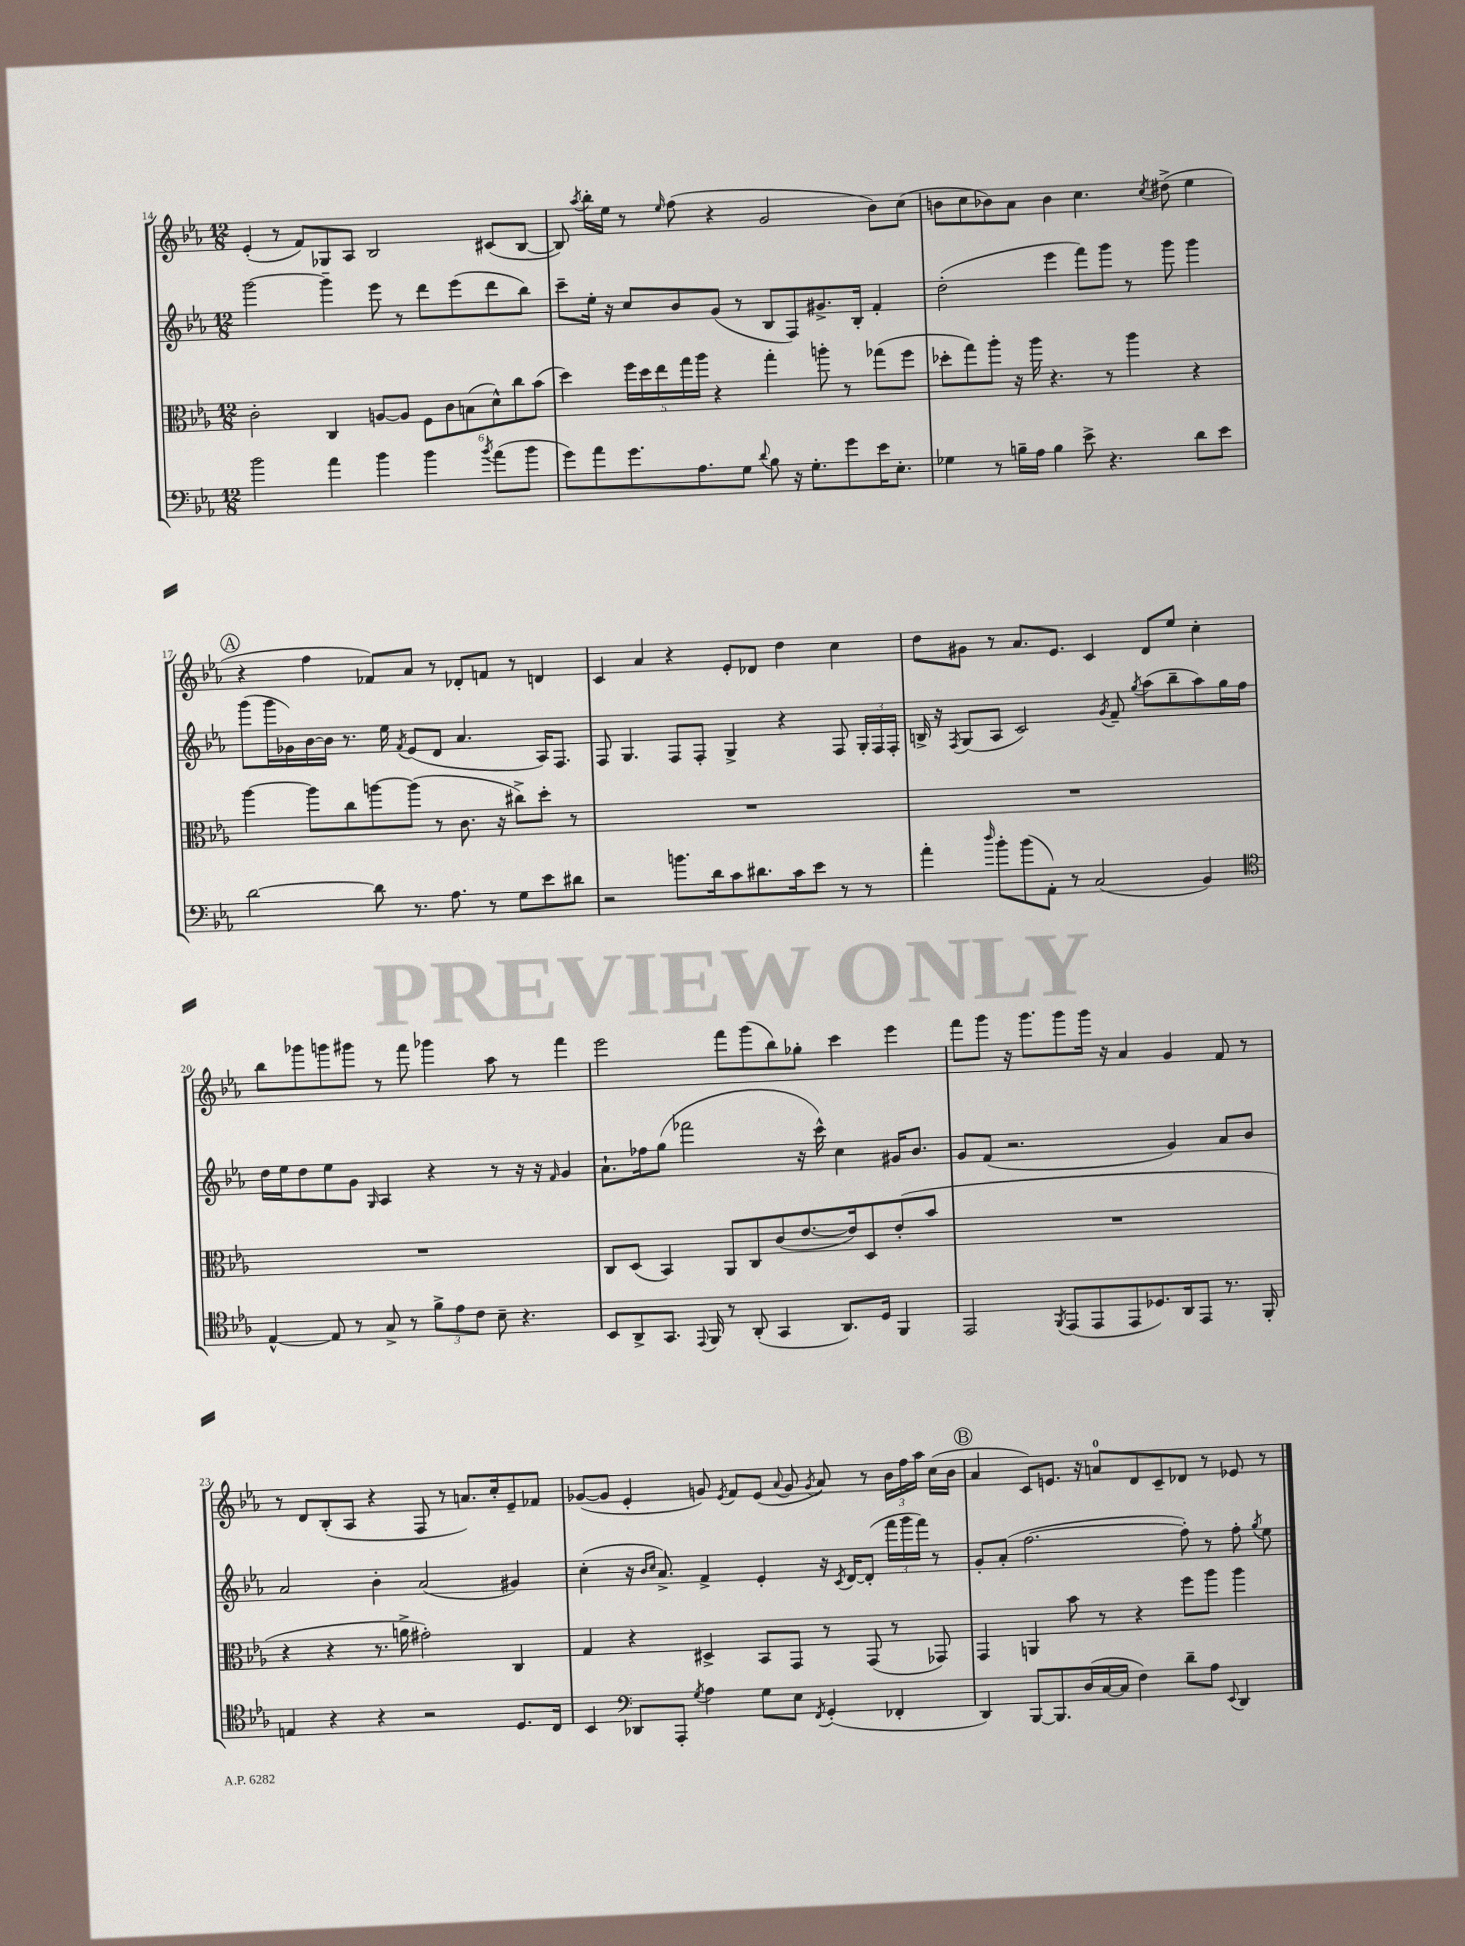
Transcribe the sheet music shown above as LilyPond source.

<<
\new StaffGroup <<
\new Staff = "s0" {
    \clef treble \key ees \major \numericTimeSignature \time 12/8
    \autoBeamOff ees'4-.( r8 f'8[) ges8 aes8] bes2 cis'8[( bes8]~ |
    bes8) \acciaccatura { aes''8 } bes''16[-. ees''16] r8 \grace { ees''16 } f''8( r4 g'2 bes'8[) c''8]( |
    b'8[ c''8 bes'8) aes'8] bes'4 c''4. \acciaccatura { c''8 } dis''8->( ees''4 |
    \mark \markup { \circle "A" } r4 f''4 fes'8[) aes'8] r8 des'8[-. f'8] r8 d'4 |
    c'4 aes'4 r4 ees'8[-. des'8] d''4 c''4 |
    d''8[ gis'8] r8 aes'8.[ ees'8.] c'4 d'8[ ees''8] c''4-. |
    bes''8[ ges'''8 g'''8 gis'''8] r8 f'''8 ges'''4 aes''8 r8 f'''4 |
    ees'''2 f'''8[ g'''8( bes''8) ges''8]-. c'''4 ees'''4 |
    f'''8[ g'''8] r16 g'''8.[ g'''8 g'''16] r16 aes'4 g'4 f'8 r8 |
    r8 d'8[ bes8-.( aes8] r4 f8 r8 a'8.[) c''16-. ees'8-- fes'8] |
    ges'8[~( ges'8] ees'4-. g'8) \acciaccatura { ees'8 } f'8[ ees'8]( \appoggiatura { aes'8 } g'8 \acciaccatura { g'8 } aes'8) r8 \tuplet 3/2 { bes'16[ f''16 aes''16] } c''16[( bes'16] |
    \mark \markup { \circle "B" } aes'4 c'8[) e'8.] r16 a'8[-0 d'8 c'8-- des'8] r8 ees'8 r8 \bar "|." |
}
\new Staff = "s1" {
    \clef treble \key ees \major \numericTimeSignature \time 12/8
    \autoBeamOff g'''2~ g'''4-- ees'''8 r8 d'''8[ ees'''8( d'''8 bes''8]) |
    c'''8[-- ees''16]-. r16 c''8[ bes'8 g'8]( r8 bes8[ f8) gis'8.-> bes16]-. f'4-. |
    d''2-.( ees'''4 f'''8[) g'''8] r8 g'''8 g'''4 |
    \mark \markup { \circle "A" } g'''8[( g'''16 ges'16) bes'16~ bes'16] r8. ees''16 \acciaccatura { f'8 } ees'8[( d'8] aes'4. aes16[) f8.] |
    f8 g4. f8[ f8]-. g4-> r4 f8 \tuplet 3/2 { g16[-. f16 f16]-. } |
    b16-> r16 \acciaccatura { f8 } g8[( aes8] c'2) \acciaccatura { g'8 } f'8-- \acciaccatura { g''8 } aes''8[( bes''8-- aes''8) g''16 f''16] |
    d''16[ ees''16 d''8 ees''8 g'8] \grace { g16 } aes4 r4 r8 r16 r16 \grace { f'16 } g'4 |
    aes'8.[-! fes''16 g''8]( fes'''2 r16 c'''16-^) c''4 gis'16[ bes'8.] |
    g'8[ f'8]( r2. g'4) aes'8[ bes'8] |
    aes'2 bes'4-. aes'2( gis'4) |
    c''4-.( r16 \grace { bes'16[ c''16] } aes'8.->) f'4-> ees'4-. r16 \acciaccatura { c'8 } d'16[~ d'8]-.( \tuplet 3/2 { f'''16[ g'''16 f'''16]) } r8 |
    \mark \markup { \circle "B" } g'8[-. aes'8]-.( f''2.~ f''8-.) r8 f''8-. \acciaccatura { g''8 } ees''8 \bar "|." |
}
\new Staff = "s2" {
    \clef alto \key ees \major \numericTimeSignature \time 12/8
    \autoBeamOff c'2-. c4 a8[~ a8] \tuplet 6/4 { f8[ c'8 b8( d'8-^) c''8 bes'8]( } |
    d''4) \tuplet 5/4 { f''16[ d''16 ees''16 g''16 aes''16] } r4 g''4-. a''8-. r8 ges''8[( f''8] |
    des''8[-. g''8) aes''8]-. r16 aes''16 r4. r8 aes''4 r4 |
    \mark \markup { \circle "A" } aes''4~ aes''8[ c''8 a''8~ a''8]( r8 c'8. r16 cis''8[->) d''8]-. r8 |
    R1. |
    R1. |
    R1. |
    c8[ d8]( bes,4) aes,8[ c8 c'8( ees'8.~ ees'16) d8 ees'8-.( bes'8] |
    R1. |
    r4 r4 r8. a'16-> gis'2-.) c4 |
    g4 r4 dis4-> bes,8[ g,8] r8 g,8( r8 ges,8) |
    \mark \markup { \circle "B" } g,4 a,4 bes'8 r8 r4 f''8[ aes''8] aes''4 \bar "|." |
}
\new Staff = "s3" {
    \clef bass \key ees \major \numericTimeSignature \time 12/8
    \autoBeamOff bes'2 aes'4 bes'4 bes'4 \acciaccatura { bes'8 } aes'8[( bes'8] |
    g'8[) aes'8 g'8. aes8. g8] \appoggiatura { d'8 } bes8 r16 g8.[-. g'8 ees'16 ees8.]-. |
    ges4 r8 b16[-- aes16] b4 ees'8-> r4. d'8[ ees'8] |
    \mark \markup { \circle "A" } d'2~ d'8 r8. aes8. r8 g8[ ees'8 dis'8] |
    r2 b'8.[ d'16 c'8 dis'8. c'16 ees'8] r8 r8 |
    aes'4-. \grace { d''16 } bes'8[-. bes'8( aes,8]-.) r8 c2( bes,4) |
    \clef tenor ees4~-^ ees8 r8 g8-> r8 \tuplet 3/2 { f'8[-> ees'8 c'8] } bes8-- r4. |
    bes,8[ aes,8-> g,8.] \appoggiatura { ees,8 } f,16 r8 aes,8-.( g,4 aes,8.[) d16] f,4 |
    ees,2 \acciaccatura { f,8 } ees,8[( ees,8 ees,8 des8.) aes,16 ees,8] r8. f,16-. |
    e4 r4 r4 r2 d8.[ c16] |
    bes,4 \clef bass des,8[ aes,,8]-. \acciaccatura { g8 } aes4 g8[ ees8] \acciaccatura { f,8 } g,4-.( fes,4-. |
    \mark \markup { \circle "B" } d,4) bes,,8[~ bes,,8. d16( c16~ c16] f4) d'8[-- aes8] \appoggiatura { ees,8 } d,4 \bar "|." |
}
>>
>>
\layout { \context { \Score currentBarNumber = #14 } }
